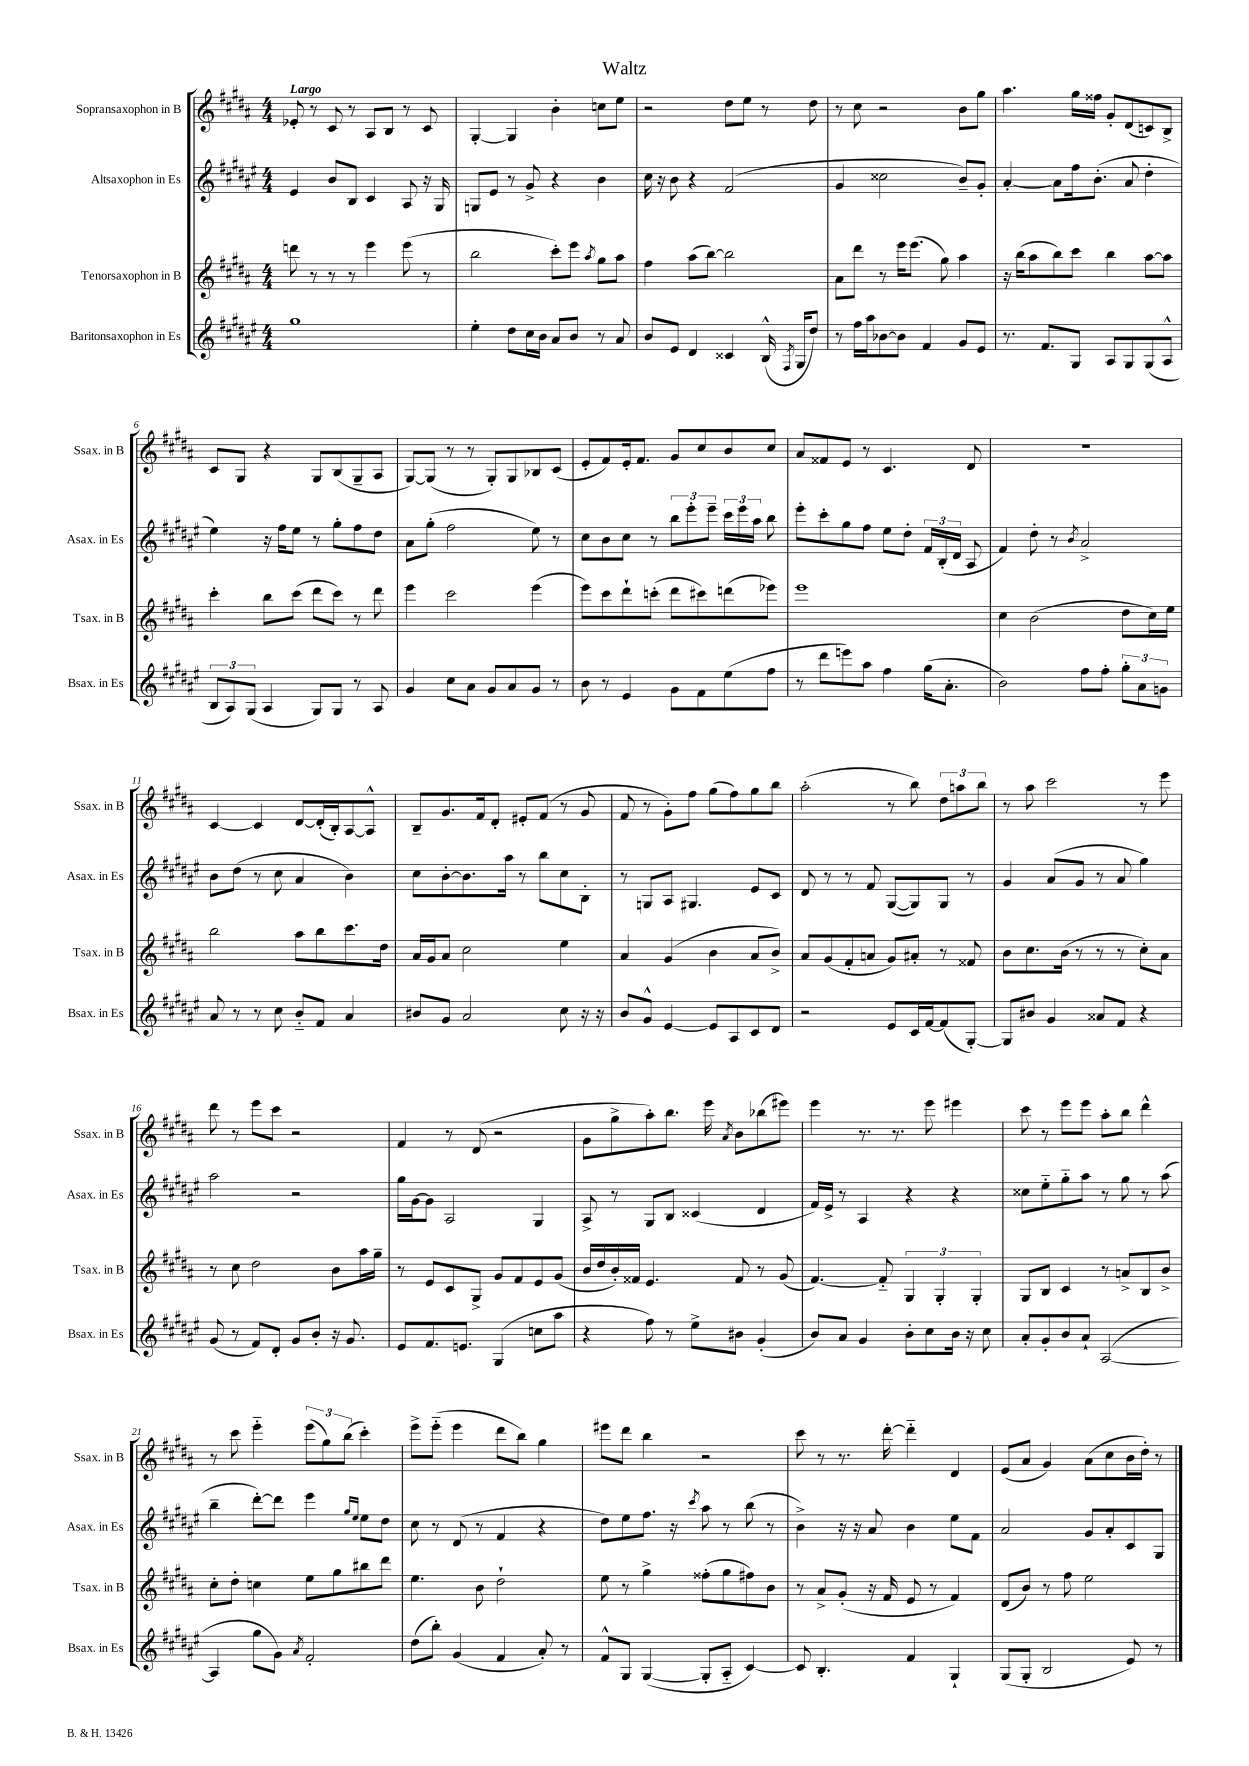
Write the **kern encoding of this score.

**kern	**kern	**kern	**kern
*part4	*part3	*part2	*part1
*staff4	*staff3	*staff2	*staff1
*I"Baritonsaxophon in Es	*I"Tenorsaxophon in B	*I"Altsaxophon in Es	*I"Sopransaxophon in B
*I'Bsax. in Es	*I'Tsax. in B	*I'Asax. in Es	*I'Ssax. in B
*clefG2	*clefG2	*clefG2	*clefG2
*k[f#c#g#d#a#e#]	*k[f#c#g#d#a#]	*k[f#c#g#d#a#e#]	*k[f#c#g#d#a#]
*M4/4	*M4/4	*M4/4	*M4/4
=1	=1	=1	=1
!	!	!	!LO:TX:a:B:t=Largo
1gg#	8dddn\	4e#/	8e-X'/
.	8r	.	8r
.	8r	8b/L	8c#/
.	8r	8B/J	8r
.	4eee\	4c#/	8A#/L
.	.	.	8B/J
.	(8eee\	8A#/	8r
.	8r	16r	8c#/
.	.	16G#/	.
=2	=2	=2	=2
4ee#'\	2bb\	8Gn/L	[4G#'/
.	.	8e#/J	.
8dd#\L	.	8r	4G#/]
16cc#\L	.	8g#^/	.
16b\JJ	.	.	.
8a#/L	8ccc#'\L)	4r	4b'\
8b/J	8eee\J	.	.
.	8qaa#/	.	.
8r	8gg#\L	4b\	8ccn\L
8a#/	8aa#\J	.	8ee\J
=3	=3	=3	=3
8b/L	4ff#\	16cc#\	2r
.	.	16r	.
8e#/J	.	8b\	.
4d#/	(8aa#\L	4r	.
.	[8bb\J)	.	.
4c##X/	2bb\]	(2f#/	8dd#\L
.	.	.	8ee\J
(16B^^/	.	.	8r
8qF#/	.	.	.
16G#/KL	.	.	.
8dd#/J)	.	.	8dd#\
=4	=4	=4	=4
8r	8a#\L	4g#/	8r
16ff#\LL	8ddd#\J	.	8cc#\
16aa#\J	.	.	.
[8b-X\	8r	2cc##X\	2r
8b-\J]	16eee\KL	.	.
.	(8.eee\J	.	.
4f#/	.	.	.
.	8gg#\)	.	.
8g#/L	4aa#\	8b~/L)	8b\L
8e#/J	.	8g#'/J	8gg#\J
=5	=5	=5	=5
8.r	16r	[4a#'/	4.aa#\
.	(16bb\KL	.	.
.	8aa#\	.	.
8.f#/L	.	.	.
.	8bb\)	8a#\L]	.
8G#/J	8ccc#\J	16ff#\k	16gg#\LL
.	.	(8.b'\J	16ff##X\JJ
8A#/L	4bb\	.	8g#'/L
8G#/	.	8a#/	(8d#/
(8G#/	[8aa#\L	4dd#'\	8cn/)
8A#^^/J	8aa#\J]	.	8B^/J
!!LO:LB:g=z
=6	=6	=6	=6
12B/L	4ccc#'\	4ee#\)	8c#/L
12A#/)	.	.	.
.	.	.	8G#/J
(12G#/J	.	.	.
4A#/	8bb\L	16r	4r
.	.	16ff#\KL	.
.	(8ccc#\J	8ee#\J	.
8G#/L)	8ddd#\L	8r	8G#/L
8G#/J	8ccc#\J)	8gg#'\L	(8B/
8r	8r	8ff#\	8G#~/
8A#/	8ddd#\	8dd#\J	8A#/J
=7	=7	=7	=7
4g#/	4eee\	8a#\L	[8G#/L)
.	.	(8gg#'\J	(8G#/J]
8cc#\L	2ccc#\	2ff#\	8r
8a#\J	.	.	8r
8g#/L	.	.	8G#'/L)
8a#/	.	.	8G#/
8g#/J	(4eee\	8ee#\)	8B-X/
8r	.	8r	(8c#/J
=8	=8	=8	=8
8b\	8eee\L)	8cc#\L	8e'/L
8r	8ccc#\	8b\	8f#/)
4e#/	8ddd#`\	8cc#\J	16e'/k
.	.	.	8.f#/J
.	(8cccn'\J	8r	.
8g#\L	8ddd#\L	12bb\L	8g#/L
.	.	12eee#'\	.
8f#\	8ccc#X\)	.	8cc#/
.	.	12eee#~\J	.
(8ee#\	(8dddn\	24ccc#\LL	8b/
.	.	24eee#\	.
.	.	24aa#\JJ	.
8ff#\J	8eee-X\J)	8bb\	8cc#/J
=9	=9	=9	=9
8r	1eee	8eee#'\L	8a#/L
8ddd#\L	.	8ccc#'\	8f##X/
8eeen\)	.	8gg#\	8e/J
8aa#\J	.	8ff#\J	8r
4ff#\	.	8ee#\L	4.c#/
.	.	8dd#'\J	.
(16gg#\KL	.	24f#/LL	.
.	.	(24B'/	.
8.a#'\J	.	.	.
.	.	24d#/JJ	.
.	.	8A#/	8d#/
=10	=10	=10	=10
2b\)	4cc#\	4f#/)	1r
.	(2b\	8dd#'\	.
.	.	8r	.
.	.	8qb/	.
8ff#\L	.	2a#^/	.
8ff#'\J	.	.	.
12gg#'\L	8dd#\L	.	.
12a#\	.	.	.
.	16cc#\L)	.	.
12gn\J	.	.	.
.	16ee\JJ	.	.
!!LO:LB:g=z
=11	=11	=11	=11
8a#/	2bb\	8b\L	[4c#/
8r	.	(8dd#\J	.
8r	.	8r	4c#/]
8cc#\	.	8cc#\	.
8b/L	8aa#\L	4a#/	[8d#/L
8f#/J	8bb\	.	(16d#'/L]
.	.	.	16B'/J)
4a#/	8.ccc#\	4b\)	[8A#/
.	.	.	8A#^^/J]
.	16dd#\Jk	.	.
=12	=12	=12	=12
8b#X/L	16a#/LL	8cc#\L	8B~/L
.	16g#/J	.	.
8g#/J	8a#/J	[8b'\	8.g#/
2a#/	2cc#\	8.b\]	.
.	.	.	16f#/k
.	.	.	8d#'/J
.	.	16aa#\Jk	.
.	.	8r	8e#X'/L
.	.	8bb\L	(8f#/J
8cc#\	4ee\	8cc#\	8r
16r	.	8B'\J	8g#/
16r	.	.	.
=13	=13	=13	=13
8b/L	4a#/	8r	8f#/
8g#^^/J	.	8Gn/L	8r
[4e#/	(4g#/	8A#/J	8g#'\L)
.	.	4.G#X/	8ff#\J
8e#/L]	4b\	.	(8gg#\L
8A#/	.	.	8ff#\)
8c#/	8a#/L	8e#/L	8gg#\
8d#/J	8b^/J)	8c#/J	8bb\J
=14	=14	=14	=14
2r	8a#/L	8d#/	(2aa#'\
.	(8g#/	8r	.
.	8f#'/	8r	.
.	8an/J	8f#/	.
8e#/L	8g#/L)	([8G#/L	8r
16c#/L	8a#X'/J	8G#/])	8bb\)
[16f#/J	.	.	.
(8f#/]	8r	8G#/J	12dd#\L
.	.	.	12aan\
[8G#'/J)	8f##X/	8r	.
.	.	.	12bb\J
=15	=15	=15	=15
8G#/L]	8b\L	4g#/	8r
8b#X/J	8.cc#\	.	8aa#\
4g#/	.	(8a#/L	2ccc#\
.	(16b\Jk	.	.
.	8r	8g#/J	.
8a##X/L	8r	8r	.
8f#/J	8r	8a#/	.
4r	8cc#'\L)	4gg#\)	8r
.	8a#\J	.	8eee\
!!LO:LB:g=z
=16	=16	=16	=16
(8g#/	8r	2aa#\	8ddd#\
8r	8cc#\	.	8r
8f#/L)	2dd#\	.	8eee\L
8d#'/J	.	.	8ccc#\J
8g#/L	.	2r	2r
8b'/J	.	.	.
16r	8b\L	.	.
8.g#/	.	.	.
.	16aa#\L	.	.
.	16gg#~\JJ	.	.
=17	=17	=17	=17
8e#/L	8r	16gg#\LL	4f#/
.	.	[16g#\J	.
8.f#/	8e/L	8g#\J]	.
.	8c#/	2A#/	8r
8.en/J	.	.	.
.	8G#^/J	.	(8d#/
(4G#/	8g#/L	.	2r
.	8f#/	.	.
8ccn\L	8e/	4G#/	.
8aa#\J	(8g#/J	.	.
=18	=18	=18	=18
4r	16b/LL	8A#^/	8g#\L
.	16dd#/	.	.
.	16b'/)	8r	8gg#^\
.	16f##X/JJ	.	.
8ff#\)	4.e/	8G#/L	8aa#'\)
8r	.	8B/J	8.bb\J
8ee#^\L	.	(4c##X/	.
.	.	.	16eee\
.	.	.	8qa#/
8b#X\J	8f##/	.	8b\L
(4g#'/	8r	4d#/	(8bb-X\
.	(8g#/	.	8eee#X\J)
=19	=19	=19	=19
8b/L)	[4.f#/)	16f#/LL)	4eee\
.	.	16e#^/JJ	.
8a#/J	.	8r	.
4g#/	.	4A#/	8.r
.	8f#/]	.	.
.	.	.	8.r
8b'\L	6G#/	4r	.
8cc#\	.	.	8eee\
.	6G#'/	.	.
16b\Jk	.	4r	4eee#X\
16r	.	.	.
.	6G#'/	.	.
8cc#\	.	.	.
=20	=20	=20	=20
8a#'/L	8G#/L	8cc##X\L	8ccc#\
8g#'/	8B/J	8ee#\	8r
8b/	4c#/	8gg#\	8eee\L
8a#`/J	.	8aa#\J	8eee\J
([2A#/	8r	8r	8aa#'\L
.	8an^/L	8gg#\	8bb\J
.	8B/	8r	4ddd#^^\
.	8b^/J	(8aa#\	.
!!LO:LB:g=z
=21	=21	=21	=21
4A#/]	8cc#'\L	4bb~\	8r
.	8dd#'\J	.	8ccc#\
8gg#\L	4ccn\	[8ddd#'\L)	4eee\
8g#\J)	.	8ddd#\J]	.
8qa#/	.	.	.
2f#'/	8ee\L	4eee#\	(12eee\L
.	.	.	12gg#\)
.	8gg#\	.	.
.	.	.	(12bb\J
.	.	16qqgg#/LL	.
.	.	16qqee#/JJ	.
.	8bb#X\	8ee#\L	4ccc#'\)
.	8ddd#\J	8dd#\J	.
=22	=22	=22	=22
(8dd#\L	4.ee\	8cc#\	8eee^\L
8bb'\J)	.	8r	(8eee\J
(4g#/	.	(8d#/	4eee\
.	8b\	8r	.
4f#/	2dd#`\	4f#/	8ddd#\L
.	.	.	8bb\J)
8a#'/)	.	4r	4gg#\
8r	.	.	.
=23	=23	=23	=23
8f#^^/L	8ee\	8dd#\L)	8eee#X\L
8G#/J	8r	8ee#\	8ddd#\J
([4G#/	4gg#^\	8.ff#\J	4bb\
.	.	16r	.
.	.	8qccc#/	.
8G#'/L]	(8ff##X'\L	8aa#\	2r
8A#/J	8gg#\	8r	.
[4c#/)	8ff#X\)	(8bb\	.
.	8b\J	8r	.
=24	=24	=24	=24
8c#/]	8r	4b^\)	8ccc#\
4.B'/	8a#^/L	.	8r
.	(8g#'/J	16r	8.r
.	.	16r	.
.	16r	8a#/	.
.	16f#/	.	[16ddd#'\
4f#/	8e/	4b\	4ddd#\]
.	8r	.	.
4G#`/	4f#/)	8ee#\L	4d#/
.	.	8f#\J	.
=25	=25	=25	=25
(8G#/L	(8d#/L	2a#/	(8e/L
8G#'/J	8b/J)	.	8a#/J
2B/	8r	.	4g#/)
.	8ff#\	.	.
.	2ee\	8g#/L	(8a#\L
.	.	8a#'/	8cc#\
8e#/)	.	8c#/	16b\L
.	.	.	16dd#'\JJ)
8r	.	8G#/J	8r
==	==	==	==
*-	*-	*-	*-
